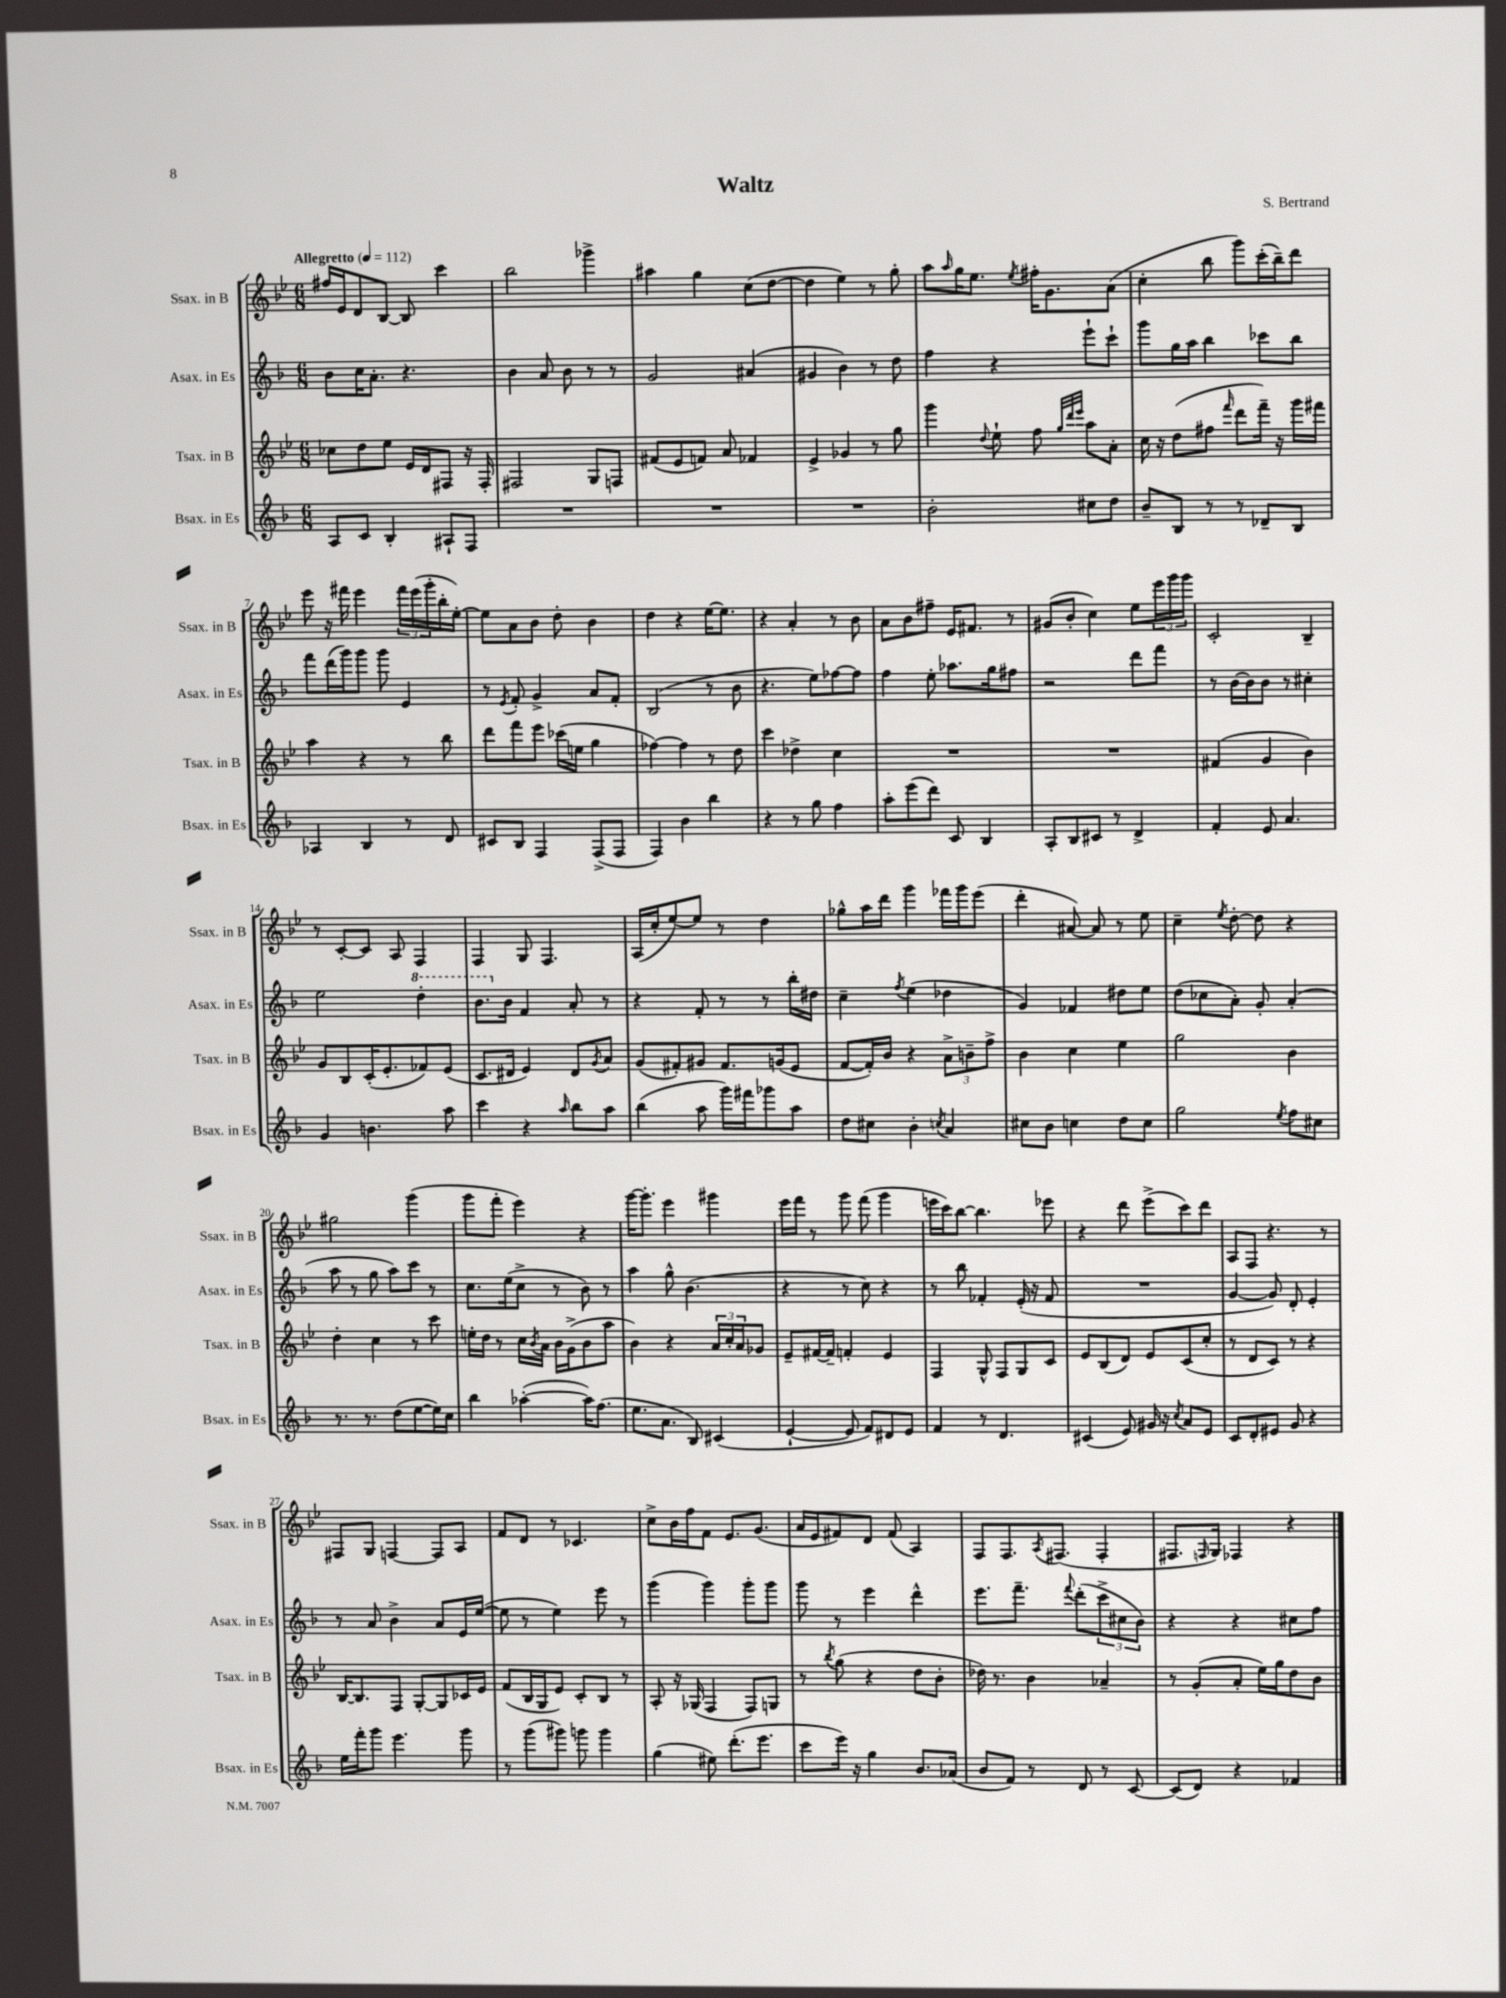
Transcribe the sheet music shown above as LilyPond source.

\header { title = "Waltz" composer = "S. Bertrand" }
<<
\new StaffGroup <<
\new Staff = "s0" \with { instrumentName = "Ssax. in B" shortInstrumentName = "Ssax. in B" } {
    \clef treble \key bes \major \numericTimeSignature \time 6/8 \tempo "Allegretto" 4 = 112
    fis''16 ees'16 d'8 bes8~ bes8 c'''4 |
    bes''2 ges'''4-> |
    ais''4 g''4 c''8( d''8~ |
    d''4 ees''4) r8 g''8-. |
    a''8 \grace { a''16 } g''16 ees''8. \acciaccatura { ees''8 } fis''16-. g'8. a'8( |
    c''4-. bes''8 g'''8) c'''16-.( bes''16--) d'''8 |
    ees'''8 r16 fis'''16 ees'''4 \tuplet 3/2 { fis'''16 ees'''16( g'''16-. } bes''16-. ees''16~-.) |
    ees''8 a'8 bes'8 d''8-. bes'4 |
    d''4 r4 ees''16~ ees''8. |
    r4 a'4-. r8 bes'8 |
    a'8 bes'8 fis''8-- ees'16 fis'8. r8 |
    gis'8( bes'8-. c''4) ees''8 \tuplet 3/2 { ees'''16 g'''16 g'''16 } |
    c'2-. bes4-- |
    r8 c'8~-. c'8 a8 f4 |
    f4 g8 f4. |
    a16( c''16-. ees''8~) ees''8 r8 d''4 |
    ges''8-^ a''16 d'''16 g'''4 fes'''16 g'''16 ees'''8( |
    d'''4-. ais'8~) ais'8 r8 ees''8 |
    c''4-- \acciaccatura { ees''8 } d''8~-. d''8 r4 |
    gis''2 g'''4( |
    g'''8 f'''8-. ees'''4) r4 |
    g'''16~ g'''8.-. ees'''4 gis'''4 |
    ees'''16 f'''16 r8 g'''8 f'''8( g'''4 |
    e'''16 c'''16) bes''8~ bes''4. ees'''8 |
    r4 d'''8 ees'''8->( c'''8) d'''8 |
    a8 f8 r4. r8 |
    fis8 g8 f4~ f8 a8 |
    f'8 d'8 r8 ces'4. |
    c''8-> bes'16 f''16 f'8 ees'8. g'8.( |
    a'16 ees'16 fis'8) d'8 fis'8( a4) |
    f8 f8. \acciaccatura { a8 } fis8.( fis4-. |
    fis8. \grace { f16 } g16) fes4 r4 \bar "|." |
}
\new Staff = "s1" \with { instrumentName = "Asax. in Es" shortInstrumentName = "Asax. in Es" } {
    \clef treble \key f \major \numericTimeSignature \time 6/8
    bes'8 c''16 a'8.-. r4. |
    bes'4 a'8 bes'8 r8 r8 |
    g'2 ais'4( |
    gis'4 bes'4) r8 d''8 |
    f''4 r4 e'''8-! c'''8-! |
    g'''8 g''16 a''16 bes''4 ces'''8 bes''8 |
    f'''8 d'''16( g'''16) g'''8 g'''8 e'4 |
    r8 \acciaccatura { e'8 } f'8-. g'4-> a'8 f'8-. |
    bes2( r8 bes'8 |
    r4. e''8) fes''8~ fes''8 |
    f''4 e''8-. aes''8. g''16 fis''8 |
    r2 d'''8 f'''8 |
    r8 bes'16~ bes'16 bes'8 r8 cis''4-. |
    e''2 \ottava #1 d'''4-. |
    bes''8. \ottava #0 bes'16 f'4 a'8-. r8 |
    r4 f'8-. r8 r8 bes''16-. dis''16 |
    c''4-- \acciaccatura { f''8 } e''4( des''4 |
    g'4) fes'4 dis''8 e''8 |
    d''8( ces''8 a'8-.) g'8-. a'4-.( |
    a''8 r8 g''8 a''8) c'''8 r8 |
    c''8. e''16( c''8-> r8 bes'8) r8 |
    a''4 g''8-^ bes'4.( |
    r4 r8 c''8) r4 |
    r8 bes''8 fes'4-. e'16-.( r16 fes'8 |
    R2. |
    g'4~ g'8) d'8-. e'4-. |
    r8 a'8 bes'4-> a'8 e'16 e''16~( |
    e''8 r8 e''4) e'''8 r8 |
    g'''4( g'''4) g'''8-. g'''8 |
    g'''8 r8 e'''4 d'''4-^ |
    e'''8. f'''8.-- \appoggiatura { f'''8 } d'''8-.( \tuplet 3/2 { c'''8-> cis''8 bes'8) } |
    r4 r4 cis''8 f''8 \bar "|." |
}
\new Staff = "s2" \with { instrumentName = "Tsax. in B" shortInstrumentName = "Tsax. in B" } {
    \clef treble \key bes \major \numericTimeSignature \time 6/8
    ces''8 d''8 ees''8 ees'16 d'16 fis8 r16 fis16-. |
    fis2 g8 f8 |
    fis'8( ees'8 f'8) a'8 fes'4 |
    ees'4-> ges'4 r8 g''8 |
    g'''4 \appoggiatura { d''8 } ees''8-! f''8 \grace { g''32 d'''32 ees'''32 } a''8 a'8-. |
    c''16 r16 d''8( fis''8 \grace { f'''16 } d'''8 f'''16--) r16 g'''16 fis'''16 |
    a''4 r4 r8 bes''8 |
    d'''8 f'''8 ees'''8 ces'''16( e''16 g''4 |
    fes''4~) fes''4 r8 d''8 |
    c'''4 des''4-> c''4 |
    R2. |
    R2. |
    fis'4( g'4 bes'4) |
    g'8 bes8 c'16-.( ees'8.-. fes'8) ees'8( |
    c'8. dis'16 ees'4) dis'8 \acciaccatura { g'8 } a'8 |
    g'8( fis'8-.) gis'8 fis'8. g'16( ees'8 |
    f'8~ f'16-.) bes'16 r4 \tuplet 3/2 { a'8-> b'8-- f''8-> } |
    bes'4 c''4 ees''4 |
    g''2 bes'4 |
    d''4-. c''4 r8 c'''8 |
    e''16-. d''16 r8 c''16 \acciaccatura { bes'8 } a'16 bes'16 g'16->( bes'8 a''8 |
    bes'4) r4 \tuplet 3/2 { a'16 c''16-. a'16 } ges'8 |
    ees'8-- fis'16~ fis'16-- f'4-. ees'4 |
    f4 g8-^ f8 g8 c'8 |
    ees'8 bes8( d'8) ees'8 c'8( c''8-. |
    r8 d'8 c'8) r8 r4 |
    bes16~ bes8. f8 g8~-. g8 ces'16 ees'16 |
    f'8( bes16 g16 ees'8) c'8-. bes8 r8 |
    a8-. r16 ges16( f4 f8) g8 |
    r8 \acciaccatura { bes''8 } g''8( r4 d''8 bes'8-. |
    des''16) r8. bes'4 aes'4-- |
    r8 g'8-.( a'8-. ees''16) g''16 d''8 bes'8 \bar "|." |
}
\new Staff = "s3" \with { instrumentName = "Bsax. in Es" shortInstrumentName = "Bsax. in Es" } {
    \clef treble \key f \major \numericTimeSignature \time 6/8
    a8 c'8 bes4-. ais8-! f8 |
    R2. |
    R2. |
    R2. |
    bes'2-. cis''8 d''8 |
    bes'8-- bes8 r8 r8 des'8-- bes8 |
    aes4 bes4 r8 d'8 |
    cis'8 bes8 f4 f8->( f8 |
    f4) bes'4 bes''4 |
    r4 r8 g''8 f''4 |
    a''8-. e'''8( d'''8) c'8 bes4 |
    a8-. bes8 cis'8 r8 d'4-> |
    f'4-. e'8 a'4. |
    g'4 b'4. a''8 |
    c'''4 r4 \grace { a''16 } bes''8 a''8 |
    bes''4( a''8 g'''16) fis'''16 ges'''8 a''8 |
    d''8 cis''8 bes'4-. \acciaccatura { c''8 } a'4 |
    cis''8 bes'8 c''4 d''8 c''8 |
    g''2 \acciaccatura { e''8 } f''8 cis''8 |
    r8. r8. d''8( e''8~ e''16) c''16 |
    bes''4 aes''4~-.( aes''16) f''8.( |
    e''8. a'8. bes8) cis'4( |
    e'4~-! e'8 f'8) dis'8 e'8 |
    f'4 r8 d'4. |
    cis'4( e'8) gis'16 r16 \acciaccatura { c''8 } a'8 e'8 |
    c'8 d'8-. eis'8 g'8 r4 |
    e''16 f'''16-. g'''8 e'''4. g'''8 |
    r8 g'''8( gis'''8) g'''8 g'''4 |
    g''4( eis''8) d'''8.-.( e'''8. |
    c'''8 e'''16) r16 g''4 bes'8. aes'16( |
    bes'8 f'8) r8 d'8 r8 c'8~ |
    c'8( d'8) r4 fes'4 \bar "|." |
}
>>
>>
